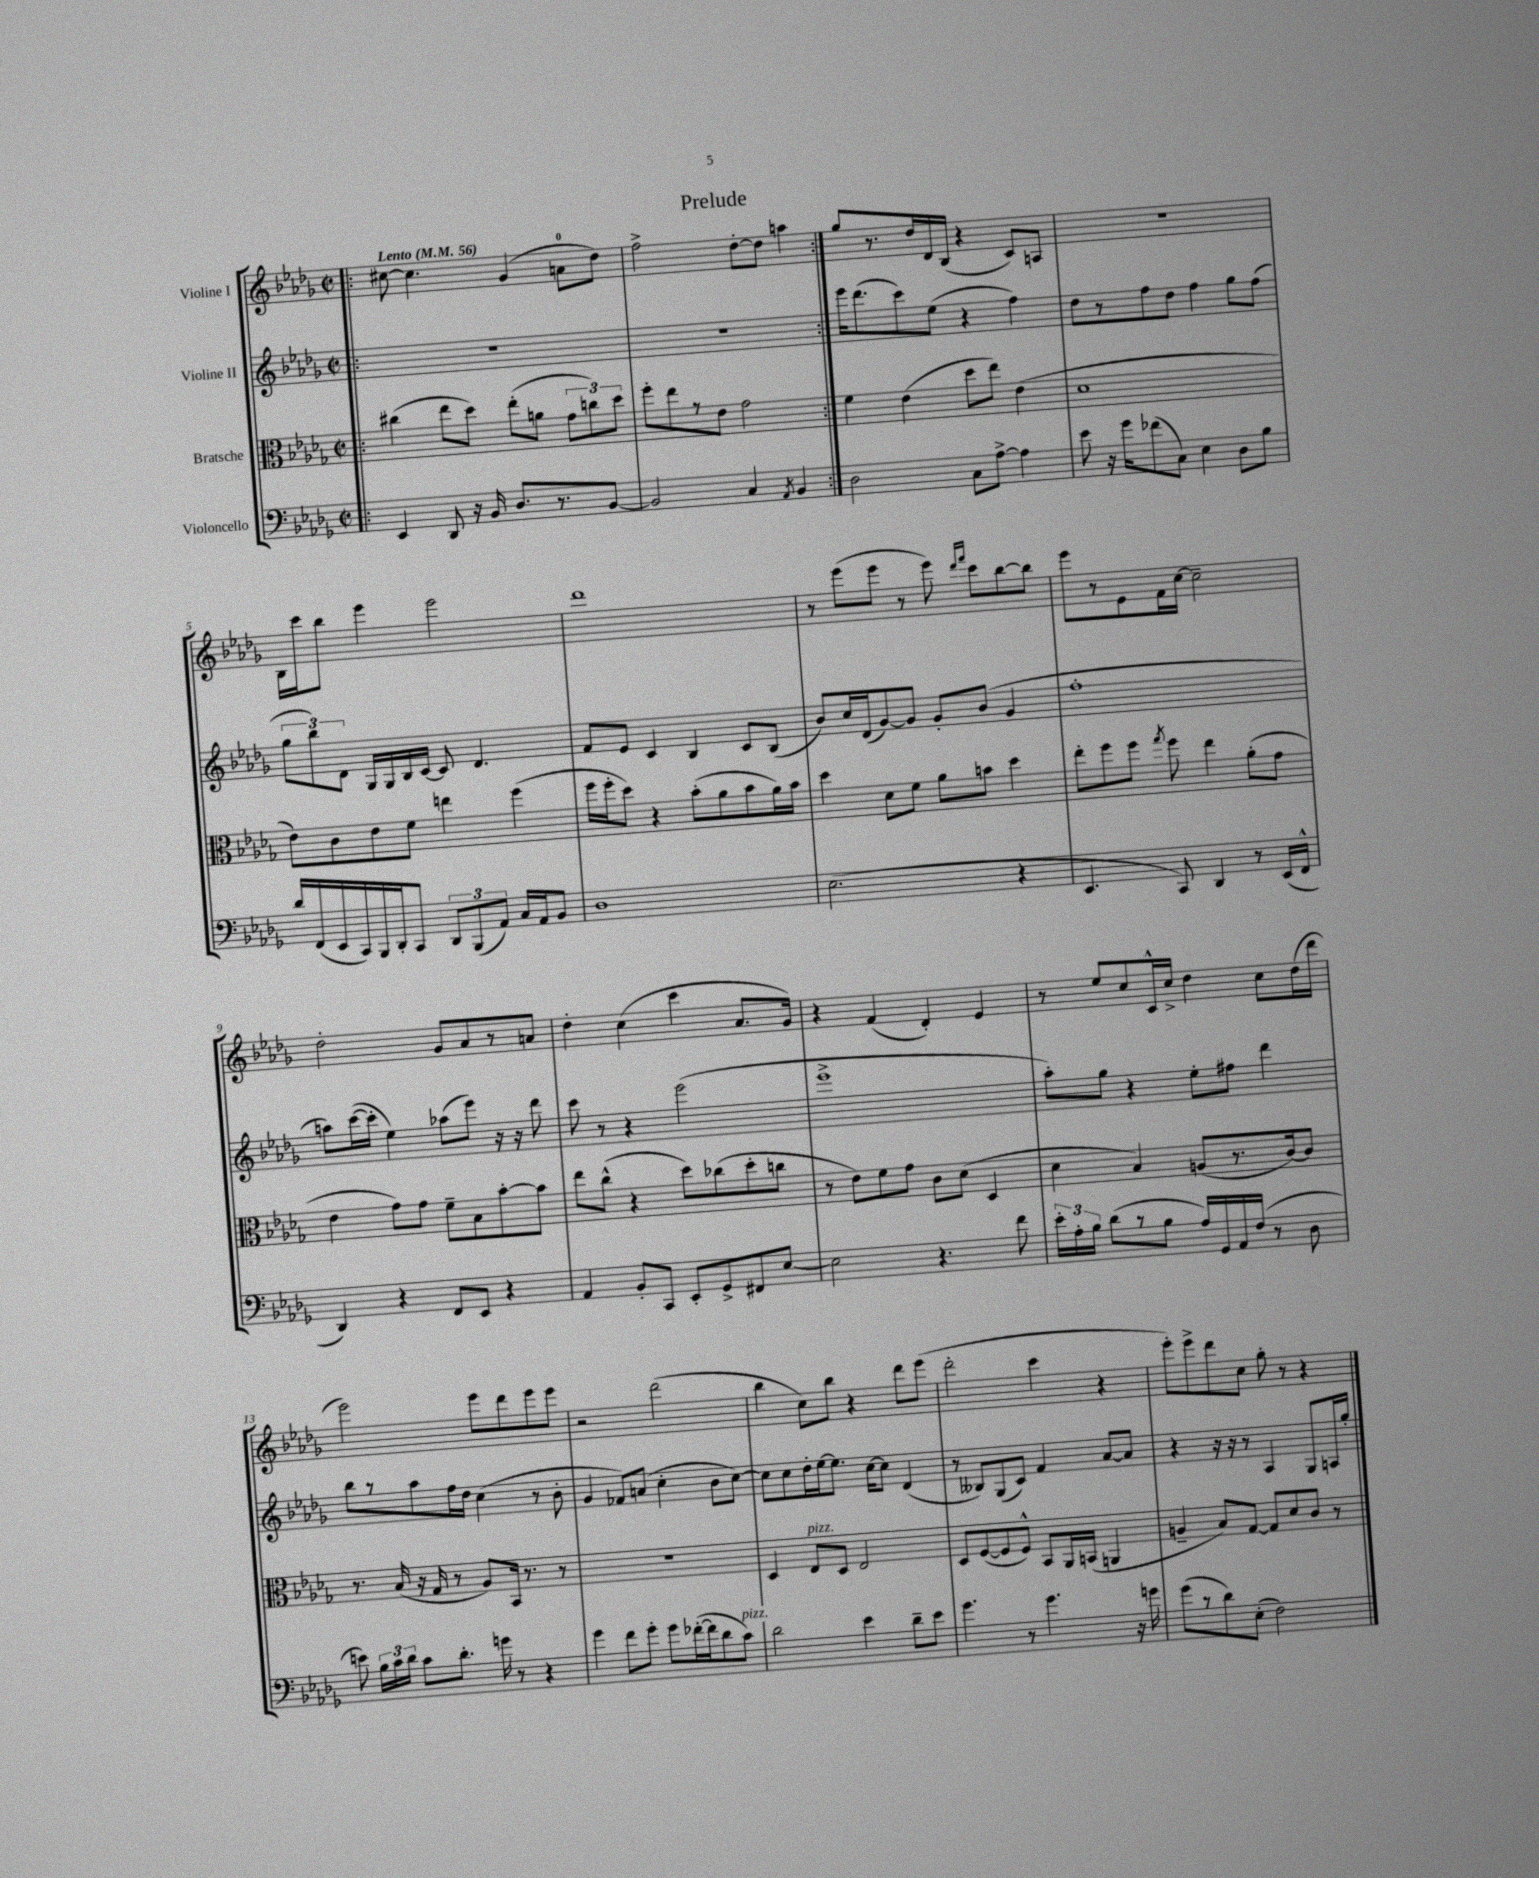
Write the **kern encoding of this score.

**kern	**kern	**kern	**kern
*part4	*part3	*part2	*part1
*staff4	*staff3	*staff2	*staff1
*I"Violoncello	*I"Bratsche	*I"Violine II	*I"Violine I
*clefF4	*clefC3	*clefG2	*clefG2
*k[b-e-a-d-g-]	*k[b-e-a-d-g-]	*k[b-e-a-d-g-]	*k[b-e-a-d-g-]
*M2/2	*M2/2	*M2/2	*M2/2
*met(c|)	*met(c|)	*met(c|)	*met(c|)
*MM56	*MM56	*MM56	*MM56
=1!|:	=1!|:	=1!|:	=1!|:
!	!	!	!LO:TX:a:B:t=Lento
4EE-/	(4cc#X\	1r	[8cc#X\
.	.	.	4.cc#\]
8DD-/	8ee-\L	.	.
16r	8dd-\J)	.	.
16BB-/	.	.	.
8.D-/L	(8ee-'\L	.	(4g-/
.	8an\J	.	.
8.r	.	.	.
.	12g-\L	.	8an\L
.	12ccn\)	.	.
[8BB-/J	.	.	8dd-\J)
.	12dd-\J	.	.
=2	=2	=2	=2
2BB-/]	8ff'\L	1r	2ff^\
.	8ee-\	.	.
.	8r	.	.
.	8e-\J	.	.
4C/	2g-\	.	[8dd-'\L
.	.	.	8dd-\J]
8qAA-/	.	.	.
4BB-/	.	.	4aan\
=3:|!	=3:|!	=3:|!	=3:|!
2D-\	4f\	16eee-\KL	8gg-/L
.	.	(8.ddd-\	.
.	.	.	8.r
.	(4e-\	8ccc\)	.
.	.	.	16dd-/L
.	.	(8ee-\J	16d-/
.	.	.	(16B-/JJ
8C\L	8dd-\L	4r	4r
[8A-^\J	8ee-\J)	.	.
4A-\]	(4e-\	4ff\)	8c/L)
.	.	.	8An/J
=4	=4	=4	=4
8e-\	1d-	8dd-\L	1r
16r	.	8r	.
16g-\KL	.	.	.
(8f-X\	.	8ff\	.
8C\J)	.	8dd-\J	.
4E-\	.	4ff\	.
8D-\L	.	8gg-\L	.
8B-\J	.	(8ff\J	.
!!LO:LB:g=z
=5	=5	=5	=5
16d-/LL	8e-\L)	12gg-\L	16B-\LL
(16FF/	.	.	16ccc\J
.	.	12bb-\)	.
16EE-/	8c\	.	8bb-\J
.	.	12d-\J	.
16CC/)	.	.	.
16BBB-/	8e-\	16G-/LL	4eee-\
16DD-'/J	.	16G-/	.
8CC/J	8f\J	16B-/	.
.	.	[16c/JJ	.
12DD-/L	4een\	8c/]	2eee-\
(12BBB-/	.	.	.
.	.	4.d-/	.
12AA-/J)	.	.	.
16C/LL	(4ff\	.	.
16AA-/J	.	.	.
8BB-/J	.	.	.
=6	=6	=6	=6
1D-	16ff\LL	8f/L	1ddd-
.	16ff'\J	.	.
.	8dd-\J)	8e-/J	.
.	4r	4c/	.
.	(8b-'\L	4B-/	.
.	8a-\	.	.
.	8b-\	8c/L	.
.	16a-\L)	(8B-/J	.
.	16b-\JJ	.	.
=7	=7	=7	=7
(2.E-\	4dd-\	8b-/L)	8r
.	.	16cc/L	(8eee-\L
.	.	(16d-/J	.
.	8d-\L	[8g-/)	8eee-\J
.	8f\J	8g-/J]	8r
.	8a-\L	8g-'/L	8eee-\)
.	.	.	16qqddd-/LL
.	.	.	16qqfff/JJ
.	8bn\J	(8b-/J	8ccc\L
4r	4dd-\	4g-/	[8bb-\
.	.	.	8bb-\J]
=8	=8	=8	=8
4.EE-/	8ee-'\L	1ff'	8eee-\L
.	8ff\	.	8r
.	8ff\J	.	8e-\
.	8qgg-/	.	.
8CC/)	8ff\	.	16f\L
.	.	.	[16cc\JJ
4DD-/	4ee-\	.	2cc~\]
8r	(8a-'\L	.	.
(16EE-/LL	8g-\J	.	.
16FF^^/JJ	.	.	.
!!LO:LB:g=z
=9	=9	=9	=9
4DD-/)	4e-\	8aan\L)	2dd-'\
.	.	([16ccc\L	.
.	.	16ccc'\JJ]	.
4r	8g-\L)	4ee-\)	.
.	8g-\J	.	.
8FF/L	8f~\L	(8aa-X\L	8g-/L
8EE-/J	8B-\	8eee-\J)	8a-/
4r	[8b-'\	16r	8r
.	.	16r	.
.	8b-\J]	8ddd-\	8an/J
=10	=10	=10	=10
4AA-/	8ee-\L	8ccc\	4dd-'\
.	(8cc^^\J	8r	.
8BB-'/L	4r	4r	(4cc\
8CC/J	.	.	.
8EE-'/L	8dd-\L)	(2eee-\	4ccc\
8GG-^/	(8cc-X\	.	.
8FF#X/	8dd-'\	.	8.a-/L
[8E-/J	8ccn\J	.	.
.	.	.	16g-/Jk)
=11	=11	=11	=11
2E-\]	8r	1eee-^	4r
.	8e-\L)	.	.
.	8f\	.	(4f/
.	8g-\J	.	.
4.r	8c\L	.	4d-'/)
.	(8d-\J	.	.
.	4D-/	.	4e-/
8f\	.	.	.
=12	=12	=12	=12
24e-'\LL	4d-\	8aa-'\L)	8r
24A-'\	.	.	.
24B-\JJ	.	.	.
(8d-\L	.	8gg-\J	8ee-/L
8r	4B-/)	4r	8cc/
8B-\J	.	.	16c^^/L
.	.	.	16cc^/JJ
16A-/LL)	(8An/L	8ee-'\L	4dd-\
16GG-/	.	.	.
16AA-/	8.r	8ff#X\J	.
(16F/JJ	.	.	.
8r	.	4ddd-\	8cc\L
.	[16c/k)	.	.
8D-\	8c/J]	.	(16dd-\L
.	.	.	16ddd-\JJ
!!LO:LB:g=z
=13	=13	=13	=13
8en\)	8.r	8bb-\L	2eee-\)
24B-\LL	.	8r	.
24c\	.	.	.
.	(16B-/	.	.
24d-\JJ	.	.	.
8c\L	16r	8aa-\	.
.	16G-/	.	.
8.d-'\J	8r	16ff\L	.
.	.	16dd-\JJ	.
.	8A-/L)	(4cc\	8eee-\L
16gn\	.	.	.
8r	16BB-/Jk	.	8ddd-\
.	8.r	.	.
4r	.	8r	8eee-\
.	8r	8b-'\	8eee-\J
=14	=14	=14	=14
4g-\	1r	4g-/	2r
8f\L	.	8f-X/L)	.
8g-'\J	.	(8an/J	.
8g-\L	.	4cc'\	(2ddd-\
([16f-X'\L	.	.	.
16f-\J]	.	.	.
8d-\	.	8b-\L	.
!LO:TX:a:i:t=pizz.	!	!	!
8c\J)	.	[8cc\J)	.
=15	=15	=15	=15
2d-\	4D-/	8cc\L]	4bb-\
.	.	8cc\	.
!	!LO:TX:a:i:t=pizz.	!	!
.	8E-/L	16dd-'\L	8cc\L)
.	.	[16ee-\J	.
.	8D-/J	8.ee-\J]	8bb-\J
4e-\	2E-/	.	4r
.	.	[16cc\KL	.
.	.	8cc\J]	.
8d-~\L	.	(4d-/	8ddd-\L
8e-\J	.	.	(8eee-\J
=16	=16	=16	=16
4.g-\	8D-/L	8r	2ddd-'\
.	([8F/	8B--X/L)	.
.	8F/]	(8G-/	.
8r	8F^^/J)	8c/J)	.
4.g-\	8BB-/L	4f/	4ccc\
.	16AA-/L	.	.
.	(16BBn/JJ	.	.
.	4AAn/	[8a-/L	4r
16r	.	8a-/J]	.
16gn\	.	.	.
=17	=17	=17	=17
(8g-\L	4An~/	4r	8eee-'\L)
8r	.	.	8eee-^\
8d-\)	8B-/L)	16r	8ddd-\
.	.	16r	.
(8E-'\J	[8G-/J	8r	8cc\J
2F\)	8G-/L]	4A-/	8gg-'\
.	8d-/	.	8r
.	8c/J	8G-/L	4r
.	8r	16An/L	.
.	.	16gg-'/JJ	.
==	==	==	==
*-	*-	*-	*-
